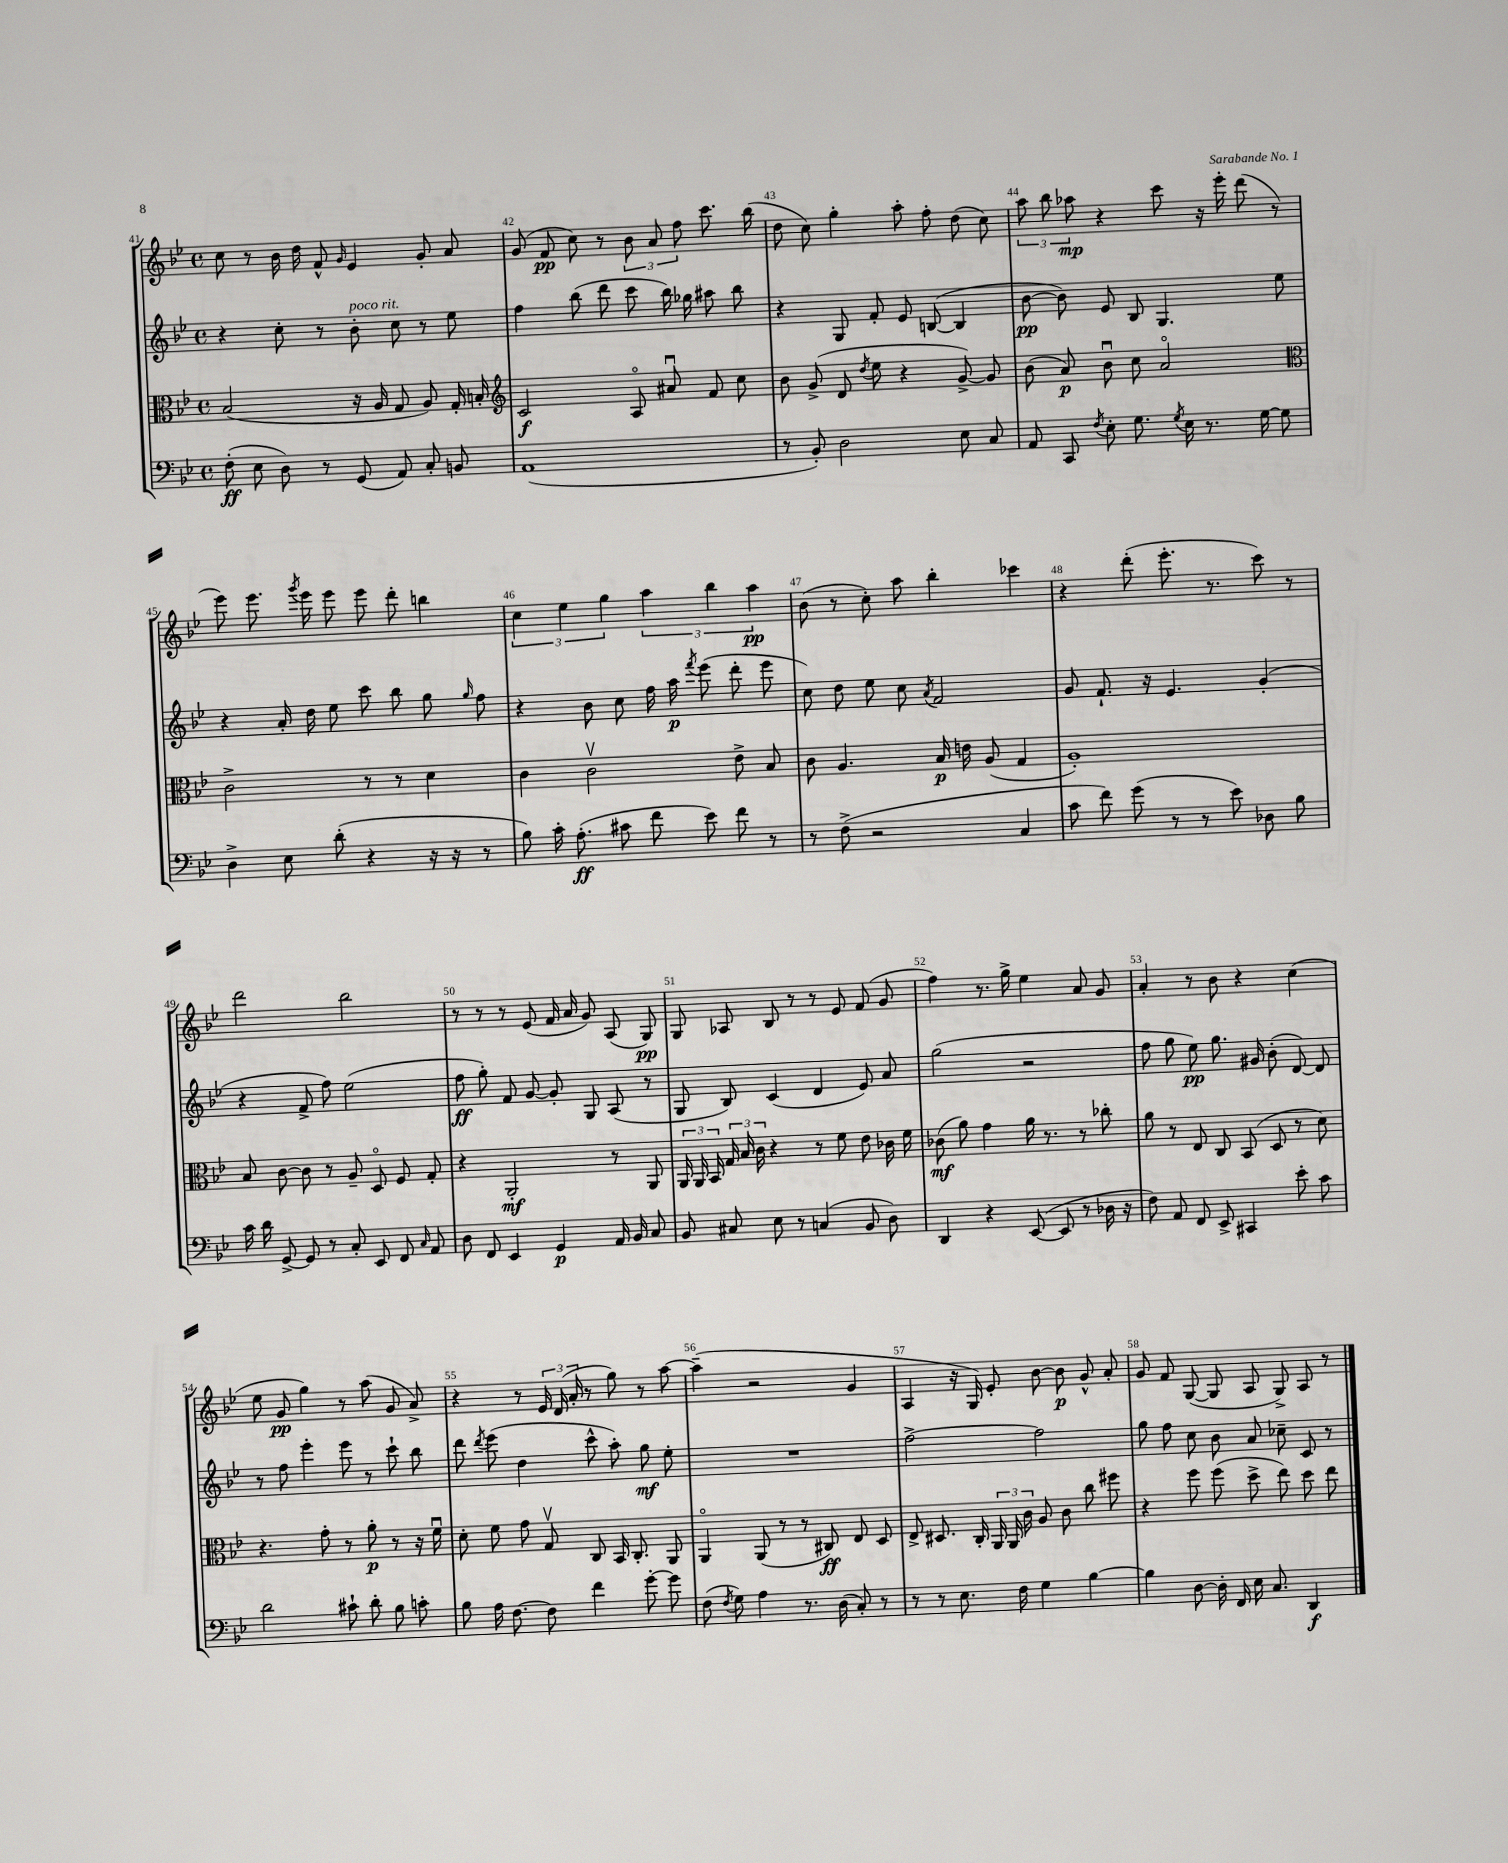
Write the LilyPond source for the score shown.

<<
\new StaffGroup <<
\new Staff = "s0" {
    \clef treble \key bes \major \defaultTimeSignature \time 4/4
    \autoBeamOff c''8 r8 bes'16 d''16 f'8-^ \grace { g'16 } ees'4 g'8-. a'8 |
    g'8( f'8\pp c''8) r8 \tuplet 3/2 { bes'8 a'8 f''8 } c'''8. bes''16( |
    d''8 c''8) g''4-. a''8-. f''8-. d''8( c''8) |
    \tuplet 3/2 { a''8 bes''8 aes''8\mp } r4 c'''8 r16 ees'''16-. d'''8( r8 |
    ees'''8) ees'''8. \acciaccatura { g'''8 } ees'''16 ees'''8 ees'''8 d'''8-. b''4 |
    \tuplet 3/2 { c''4 ees''4 g''4 } \tuplet 3/2 { a''4 bes''4 a''4\pp } |
    bes'8( r8 c''8-.) a''8 bes''4-. ces'''4 |
    r4 d'''8-.( ees'''8.-. r8. c'''8) r8 |
    d'''2 bes''2 |
    r8 r8 r8 ees'8( f'16 a'16 g'8) a8( g8\pp) |
    g8 aes8 bes8 r8 r8 ees'8 f'8( g'8 |
    f''4) r8. g''16-> ees''4 a'8 g'8 |
    a'4-. r8 bes'8 r4 c''4( |
    ees''8 g'8\pp g''4) r8 a''8( g'8 a'8->) |
    r4 r8 \tuplet 3/2 { ees'16 d'16( a'16-. } r8 g''8) r8 a''8~ |
    a''4--( r2 g'4 |
    a4 r16 g16) ees'8-. bes'8~ bes'8\p g'8-^ a'8-. |
    g'8 f'8 g8~( g8 a8 g8->) a8 r8 \bar "|." |
}
\new Staff = "s1" {
    \clef treble \key bes \major \defaultTimeSignature \time 4/4
    \autoBeamOff r4 c''8-. r8 bes'8-.^\markup { \italic "poco rit." } c''8 r8 ees''8 |
    f''4 bes''8( d'''8 c'''8 bes''16) ges''16 ais''8 bes''8 |
    r4 g8 f'8-. ees'8 b8~( b4 |
    bes'8~\pp bes'8) ees'8 bes8 g4. ees''8 |
    r4 a'16-. d''16 ees''8 c'''8 bes''8 g''8 \grace { g''16 } f''8 |
    r4 bes'8 c''8 f''16 a''16\p \acciaccatura { f'''8 } ees'''8( d'''8-. ees'''8 |
    c''8) d''8 ees''8 c''8 \acciaccatura { a'8 } f'2 |
    g'8 f'8.-! r16 ees'4. g'4-.( |
    r4 f'8-> f''8) ees''2( |
    f''8\ff g''8-.) f'8 g'8~ g'8-. g8 a8( r8 |
    g8 bes8) c'4( d'4 ees'8) a'8 |
    g''2( r2 |
    f''8 g''8 ees''8\pp) g''8. gis'16 bes'8-.( d'8~) d'8 |
    r8 f''8 ees'''4-. ees'''8 r8 c'''8-! bes''8 |
    d'''8 \acciaccatura { d'''8 } ees'''8( d''4 c'''8-^ a''8-.) g''8\mf ees''8-. |
    R1 |
    f''2~-> f''2 |
    g''8 f''8 c''8 bes'8 a'8 ces''8-- c'8 r8 \bar "|." |
}
\new Staff = "s2" {
    \clef alto \key bes \major \defaultTimeSignature \time 4/4
    \autoBeamOff bes2( r16 a16 g8 a8) g16-. b16-. |
    \clef treble c'2\f a8\flageolet ais'8\downbow f'8 c''8 |
    bes'8 g'8->( d'8 \acciaccatura { d''8 } ees''8 r4 g'8~->) g'8 |
    bes'8( a'8\p) bes'8\downbow c''8 a'2\flageolet |
    \clef alto c'2-> r8 r8 d'4 |
    c'4 c'2\upbow ees'8-> bes8 |
    c'8 a4. bes16\p e'16 a8( g4 |
    a1-.) |
    bes8 c'8~ c'8 r8 a8-- d8\flageolet f8 g8-. |
    r4 a,2-.\mf r8 a,8 |
    \tuplet 3/2 { a,16 a,16 bes,16 } \tuplet 3/2 { g16 bes16 c'16 } r4 r8 f'8 ees'8 ces'16 f'16 |
    ces'8\mf( a'8) g'4 a'16 r8. r8 ces''8-. |
    a'8 r8 ees8 c8 bes,8( d8 r8 d'8) |
    r4. g'8-. r8 a'8-.\p r8 r16 f'16\downbow |
    d'8-. f'8 g'8 g8\upbow c8 bes,16 c8.-. a,8 |
    a,4\flageolet a,8( r8 r8 cis8\ff) ees8 d8 |
    ees8-> dis8. c16-. \tuplet 3/2 { a,16 a,16 c'16 } a8 c'8 c''8 fis''8 |
    r4 f''8 f''8( d''8-> ees''8) d''8 ees''8 \bar "|." |
}
\new Staff = "s3" {
    \clef bass \key bes \major \defaultTimeSignature \time 4/4
    \autoBeamOff f8-.\ff( ees8 d8) r8 g,8( a,8) c8-. b,8 |
    a,1( |
    r8 bes,8-.) d2 ees8 c8 |
    a,8 c,8 \acciaccatura { f8 } ees8-. g8. \acciaccatura { g8 } ees16 r8. g16~ g8 |
    d4-> ees8 d'8-.( r4 r16 r16 r8 |
    bes8) c'16-. a8.-.\ff( cis'8 f'8 ees'8) f'8 r8 |
    r8 f8->( r2 c4 |
    c'8 f'8) g'8( r8 r8 ees'8) des8 bes8 |
    c'16 d'16 g,8~-> g,8 r8 c8-. ees,8 f,8 \grace { c16 } a,8 |
    d8 f,8 ees,4 g,4\p a,16 bes,16 c8 |
    bes,8 cis8 ees8 r8 c4( bes,8 d8) |
    d,4 r4 ees,8~( ees,8 r8 des16 r16 |
    f8) a,8 f,8 ees,8-> cis,4 ees'8-. c'8 |
    d'2 cis'8-! d'8-. bes8 c'8-. |
    bes8 a16 f8.~ f8 f'4 g'8~-. g'8 |
    f8( \acciaccatura { f8 } g8) a4 r8. d16( c8-.) r8 |
    r8 r8 ees8. f16 g4 bes4~ |
    bes4 d8~ d16-. f,16 ees16 c8. d,4\f \bar "|." |
}
>>
>>
\layout { \context { \Score currentBarNumber = #41 \override BarNumber.break-visibility = ##(#f #t #t) barNumberVisibility = #all-bar-numbers-visible } }
